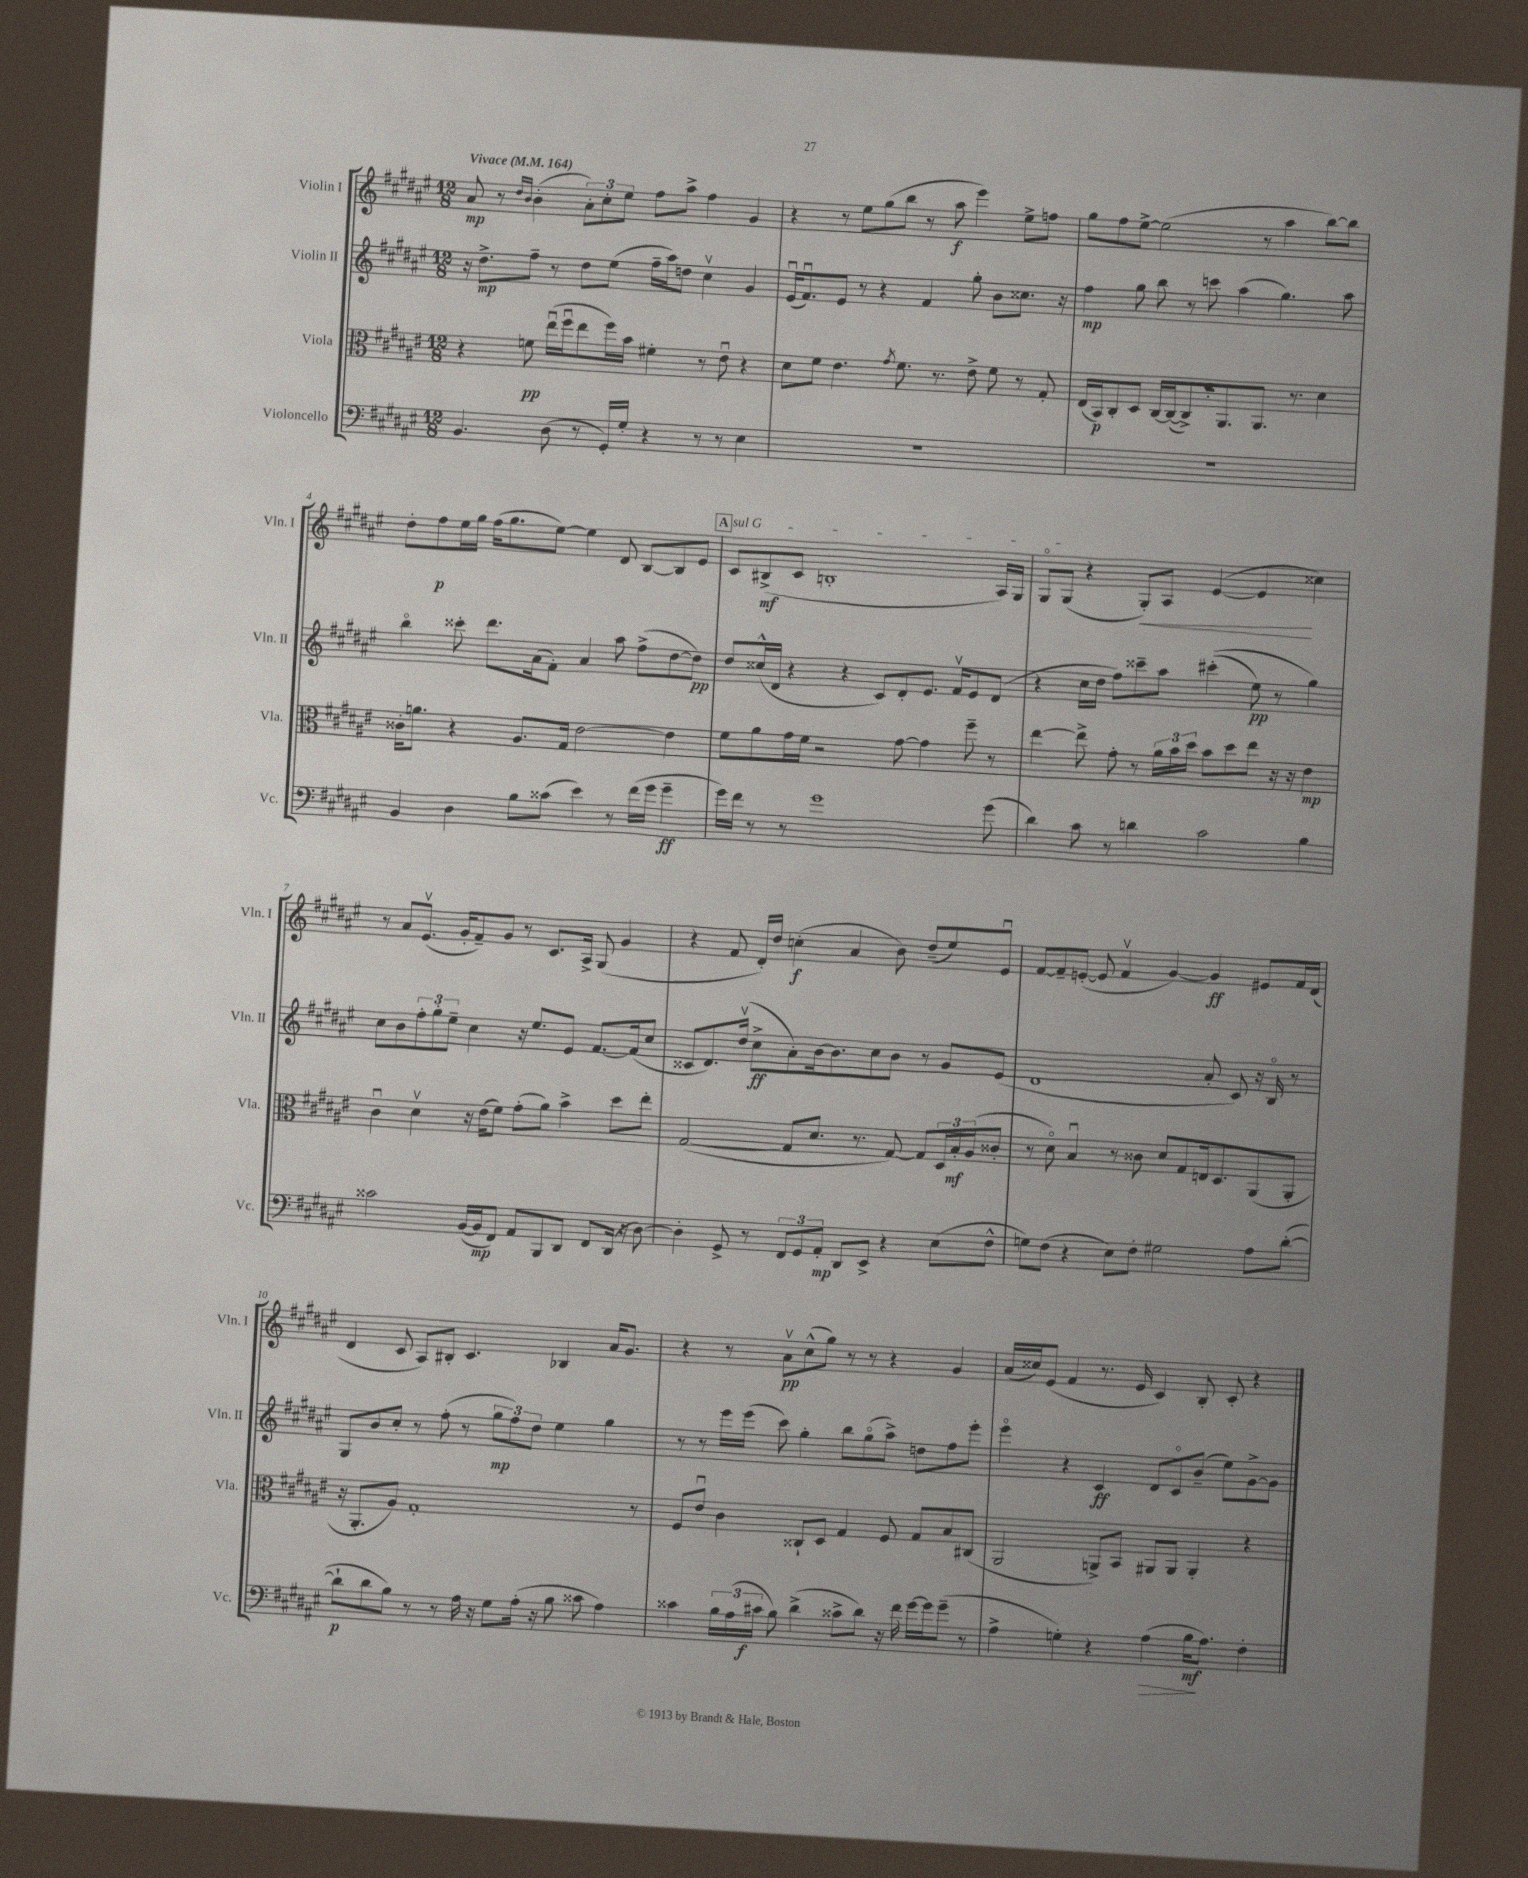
<<
\new StaffGroup <<
\new Staff = "s0" \with { instrumentName = "Violin I" shortInstrumentName = "Vln. I" } {
    \clef treble \key fis \major \numericTimeSignature \time 12/8 \tempo "Vivace" 4 = 164
    ais'8\mp r8 \grace { dis''16 b'16 } b'4-.( \tuplet 3/2 { ais'8-.) cis''8-. eis''8 } fis''8 ais''8-> fis''4 gis'4 |
    r4 r8 eis''8 gis''8( b''8 r8 ais''8\f eis'''4) eis''8-> f''8 |
    gis''8 fis''8 eis''8~-> eis''2( r8 ais''4 b''8~) b''8 |
    dis''8-. fis''8\p eis''16 gis''16 fis''16( gis''8. eis''8~) eis''4 dis'8 b8~ b8 eis'8 |
    \mark \markup { \box "A" } \once \override TextSpanner.bound-details.left.text = \markup { \italic "sul G" } cis'8\startTextSpan bis8->\mf( cis'8 b1-. ais16) gis16 |
    gis8\flageolet gis8\stopTextSpan( r4 gis8-.\<) ais8 eis'4~( eis'4\! cisis''4) |
    r8 ais'8 eis'8.\upbow( gis'16-. fis'8--) gis'8 r8 cis'8. ais16-> gis8( gis'4 |
    r4 fis'8 dis'16-.) dis''16 c''4-.\f( ais'4 b'8) dis''8--( eis''8) eis'8\downbow |
    fis'8~ fis'8-- e'8~-.( e'8 fis'4\upbow gis'4~) gis'4\ff eis'8 fis'16 dis'16( |
    dis'4 cis'8 ais8) bis8-. cis'4. bes4 ais'16 gis'8. |
    r4 r8 ais'8\upbow\pp cis''8-^( gis''8) r8 r8 r4 gis'4 |
    ais'16( cisis''16) eis'8( fis'4 r8. eis'16 cis'4) b8-. cis'8-. r4 \bar "|." |
}
\new Staff = "s1" \with { instrumentName = "Violin II" shortInstrumentName = "Vln. II" } {
    \clef treble \key fis \major \numericTimeSignature \time 12/8
    r16 dis''8.->\mp fis''8-- r8 dis''8 eis''8( fis''16-- ais''16) d''8 cis''4\upbow gis'4 |
    eis'16\downbow( fis'8.\downbow) eis'8 r8 r4 fis'4 gis''8-. b'8 cisis''8. r16 |
    fis''4\mp gis''8 b''8 r8 c'''8 ais''4( gis''4.) ais''8 |
    b''4\flageolet cisis'''8-. dis'''8. ais'16( fis'8-.) ais'4 ais''8 fis''8->( dis''8~ dis''8\pp) |
    \mark \markup { \box "A" } dis''8 cisis''16-^( dis'16 r4 r4 cis'8) dis'8-. eis'8. fis'16\upbow eis'8 dis'8( |
    r4 cis''16 dis''16 fis''8) cisis'''8-- ais''8 cis'''4-.(\( eis''8\pp) r8 gis''4\) |
    cis''8 b'8 \tuplet 3/2 { fis''8-. gis''8-. eis''8-- } cis''4 r16 eis''8. eis'8 fis'8.~ fis'16( cis''8 |
    cisis'8 dis'8.) dis''16\upbow( cis''8->\ff ais'8-.) b'16~ b'8. cis''8 b'8 r8 gis'8 eis'8( |
    dis'1 ais'8-. cis'8) r16 b16\flageolet r8 |
    gis8 b'8 cis''8-. r8 fis''8-.( r8 \tuplet 3/2 { gis''8\mp fis''8) dis''8 } eis''4 gis''4 |
    r8 r8 eis'''16 eis'''16( cis'''8) gis''4-. b''8 gis''8\flageolet( ais''8->) d''8 fis''8 eis'''8-. |
    eis'''4\flageolet r4 cis'4\ff dis'8 cis'8\flageolet b'8--( eis''8) gis'8~-> gis'8 \bar "|." |
}
\new Staff = "s2" \with { instrumentName = "Viola" shortInstrumentName = "Vla." } {
    \clef alto \key fis \major \numericTimeSignature \time 12/8
    r4 f'8\pp eis''16\downbow( fis''16\downbow eis''8 fis''16) b'16 fis'4-. r8 eis'8\downbow r4 |
    dis'8 fis'8 eis'4. \acciaccatura { gis'8 } fis'8. r8. eis'8-> fis'8 r8 gis8-. |
    eis16( b,16\p) cis8-. dis8 cis16~ cis16~( cis8->) eis'16-. ais,8. ais,8. r8. dis'4 |
    cisis'16-. a'8. r4 ais8. gis16 eis'2~ eis'4 |
    \mark \markup { \box "A" } fis'8 ais'8 gis'16 fis'16 r2 gis'8~ gis'4 fis''8-- r8 |
    eis''4~ eis''8-> gis'8-. r8 \tuplet 3/2 { ais'16 b'16 dis''16 } b'8 dis''8 eis''8 r16 r16 eis'4\mp |
    cis'4\downbow dis'4\upbow r16 eis'16( fis'8) gis'8-.( ais'8) b'4-> dis''8 eis''8-. |
    gis2~( gis8 dis'8. r8. gis8~) gis8 \tuplet 3/2 { dis16 b16-.\mf ais16( } cisis'8-. |
    r8 dis'8\flageolet) b4\downbow r8 cisis'8 dis'8 gis8 e16 dis8. ais,8( ais,8-. |
    r16 ais,8.-. ais8) gis1-. r8 |
    fis8 eis'8\downbow cis'4 cisis8-! dis8 gis4 fis8 gis8 b8 cis8( |
    ais,2 a,8->) b,8 ais,8 ais,8 ais,4-. r4 \bar "|." |
}
\new Staff = "s3" \with { instrumentName = "Violoncello" shortInstrumentName = "Vc." } {
    \clef bass \key fis \major \numericTimeSignature \time 12/8
    b,4. dis8( r8 gis,16-.) gis16-. r4 r8 r8 eis4 |
    R1. |
    R1. |
    b,4 dis4 b8 cisis'8( eis'4) r8 fis'16( gis'16 gis'4--\ff |
    \mark \markup { \box "A" } gis'16) fis'16 r8 r8 gis'1 gis'8( |
    dis'4) cis'8 r8 d'4 cis'2 b4 |
    cisis'2 b,16~( b,16\mp fis,8) ais,8 b,,8 dis,8 fis,8 dis,16( r16 dis8~) |
    dis4-. gis,8-> r8 \tuplet 3/2 { fis,8 gis,8 ais,8-.\mp } dis,8 eis,8-> r4 eis8( fis8-^ |
    g8) fis8( r4 eis8) fis8-. gis2 ais8 dis'8~-.( |
    dis'8-!\p dis'8 b8) r8 r8 ais16 r16 gis8 ais16-.( r16 b8 cisis'8 ais4) |
    cisis'4 \tuplet 3/2 { b16 ais16( cis'16\f } b8) dis'4->( cisis'8-> dis'8) r16 fis'16 gis'16~ gis'16 gis'8--( r8 |
    ais4-> g4-.) r4 ais4\>( b16\mf\! ais8.) fis4-. \bar "|." |
}
>>
>>
